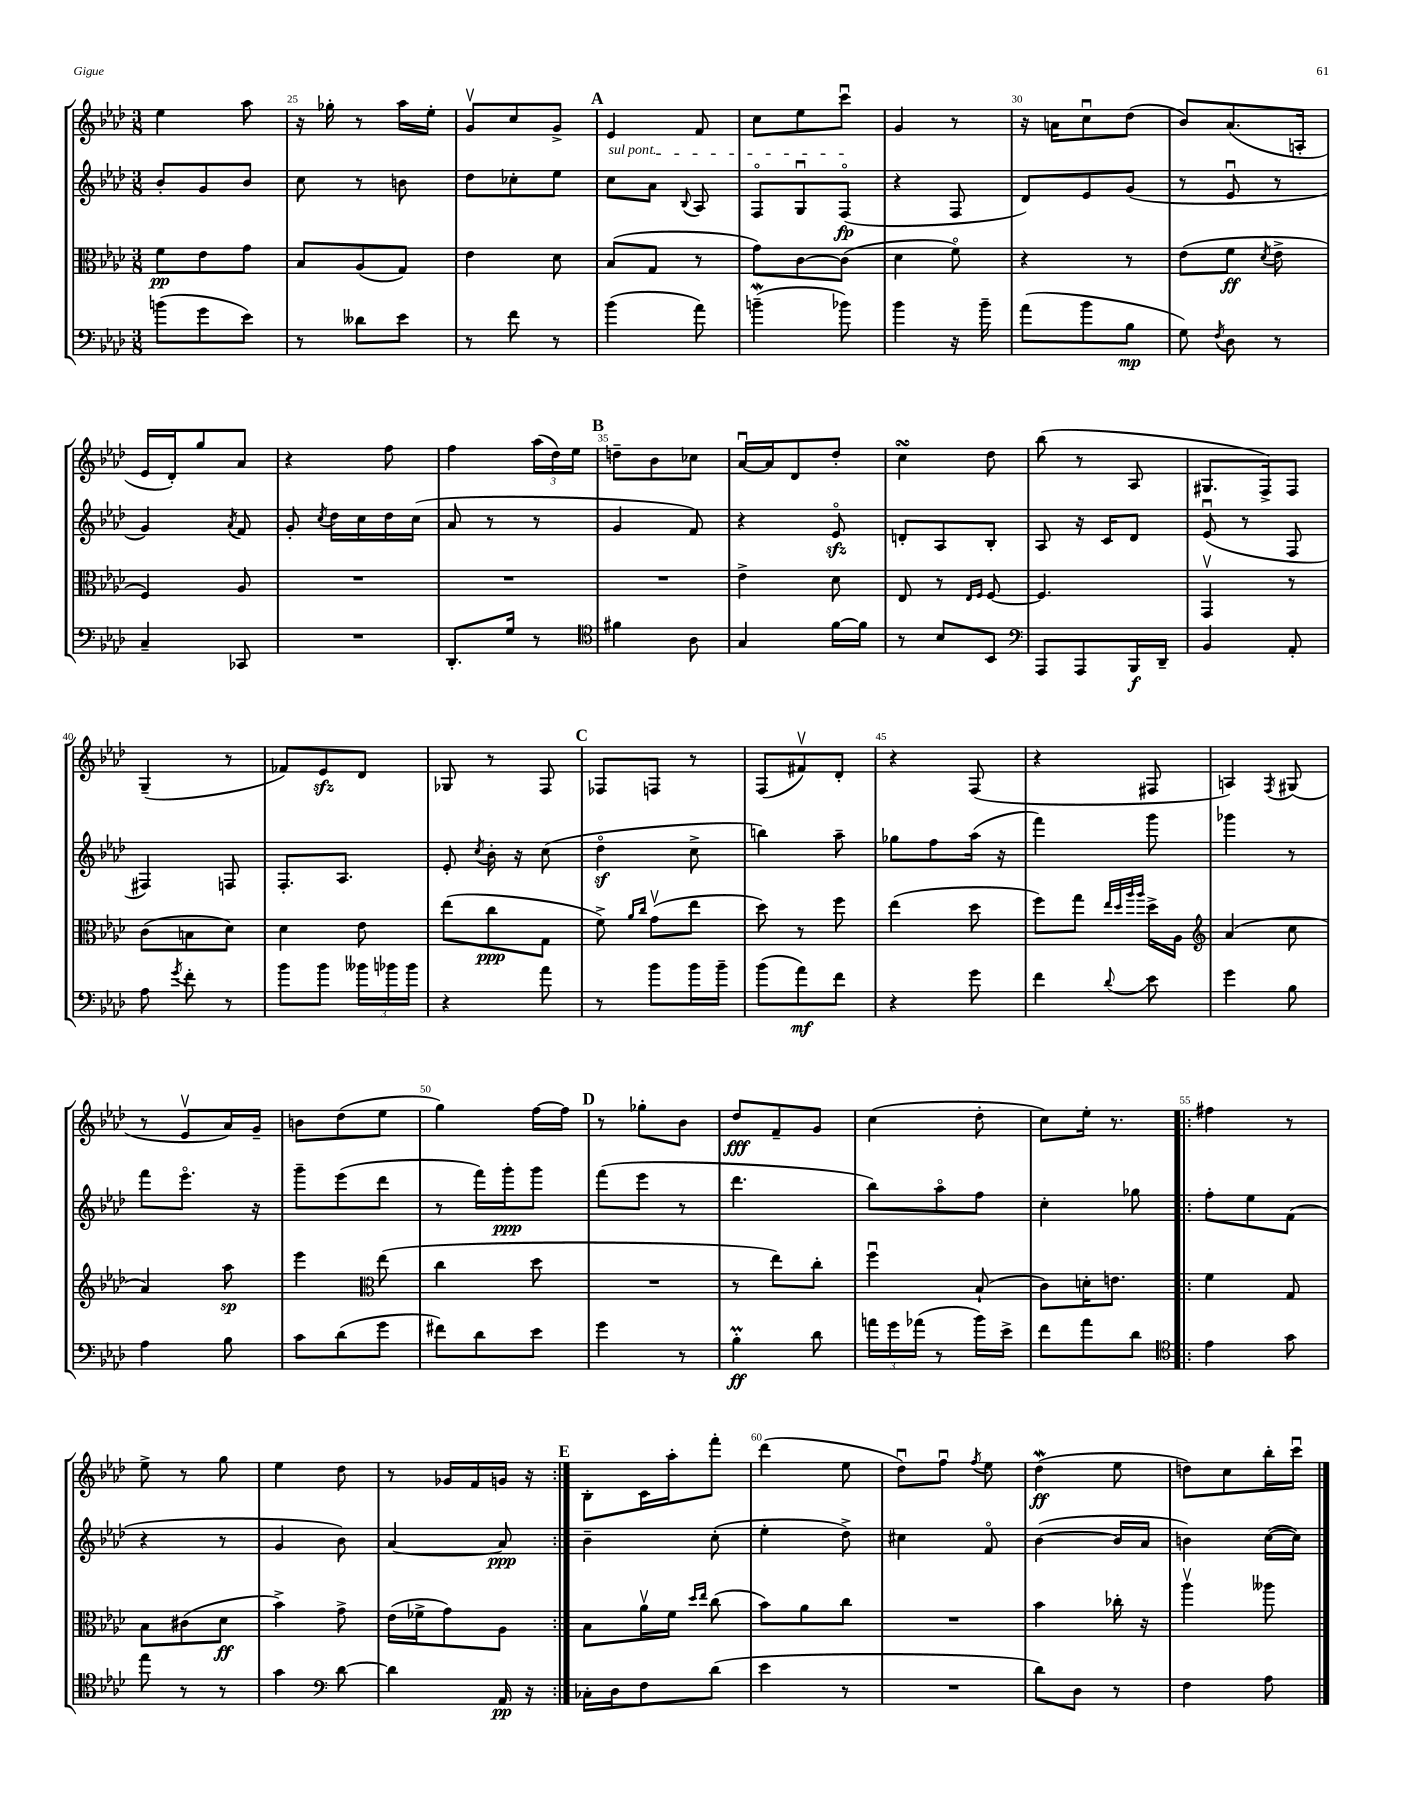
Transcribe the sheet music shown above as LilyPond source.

<<
\new StaffGroup <<
\new Staff = "s0" {
    \clef treble \key aes \major \numericTimeSignature \time 3/8
    \autoBeamOff ees''4 aes''8 |
    r16 ges''16-. r8 aes''16[ ees''16]-. |
    g'8[\upbow c''8 g'8]-> |
    \mark \markup { \bold "A" } ees'4 f'8 |
    c''8[ ees''8 c'''8]\downbow |
    g'4 r8 |
    r16 a'16[ c''8\downbow des''8]( |
    bes'8[) aes'8.( a16]-. |
    ees'16[ des'16-.) g''8 aes'8] |
    r4 f''8 |
    f''4 \tuplet 3/2 { aes''16[( des''16) ees''16] } |
    \mark \markup { \bold "B" } d''8[-- bes'8 ces''8] |
    aes'16[~\downbow aes'16 des'8 des''8]-. |
    c''4\turn des''8 |
    bes''8( r8 aes8 |
    gis8.[ f16->) f8] |
    g4--( r8 |
    fes'8[) ees'8\sfz des'8] |
    ges8 r8 f8 |
    \mark \markup { \bold "C" } fes8[ f8] r8 |
    f8[( fis'8\upbow) des'8]-. |
    r4 f8( |
    r4 fis8 |
    a4) \acciaccatura { f8 } gis8( |
    r8 ees'8[\upbow aes'16) g'16]-- |
    b'8[ des''8( ees''8] |
    g''4) f''16[~ f''16] |
    \mark \markup { \bold "D" } r8 ges''8[-. bes'8] |
    des''8[\fff f'8-- g'8] |
    c''4( des''8-. |
    c''8[) ees''16]-. r8. |
    \repeat volta 2 { fis''4 r8 |
    ees''8-> r8 g''8 |
    ees''4 des''8 |
    r8 ges'16[ f'16 g'16] r16 | }
    \mark \markup { \bold "E" } bes8[-. c'16 aes''16-. f'''8]-. |
    des'''4( ees''8 |
    des''8[\downbow) f''8]\downbow \acciaccatura { f''8 } ees''8 |
    des''4\mordent\ff( ees''8 |
    d''8[) c''8 bes''16-. c'''16]\downbow \bar "|." |
}
\new Staff = "s1" {
    \clef treble \key aes \major \numericTimeSignature \time 3/8
    \autoBeamOff bes'8[-. g'8 bes'8] |
    c''8 r8 b'8 |
    des''8[ ces''8-. ees''8] |
    \mark \markup { \bold "A" } \once \override TextSpanner.bound-details.left.text = \markup { \italic "sul pont." } c''8[\startTextSpan aes'8] \appoggiatura { bes8 } aes8 |
    f8[\flageolet g8\downbow f8]\flageolet\fp\stopTextSpan( |
    r4 f8 |
    des'8[) ees'8 g'8]( |
    r8 ees'8\downbow r8 |
    g'4) \acciaccatura { aes'8 } f'8 |
    g'8-. \acciaccatura { c''8 } des''16[ c''16 des''16 c''16]( |
    aes'8 r8 r8 |
    \mark \markup { \bold "B" } g'4 f'8) |
    r4 ees'8\flageolet\sfz |
    d'8[-. aes8 bes8]-. |
    aes8 r16 c'16[ des'8] |
    ees'8\downbow( r8 f8 |
    fis4) f8 |
    f8.[-. aes8.] |
    ees'8-. \acciaccatura { c''8 } bes'16-. r16 c''8( |
    \mark \markup { \bold "C" } des''4\flageolet\sf c''8-> |
    b''4) aes''8-- |
    ges''8[ f''8 aes''16]( r16 |
    f'''4) g'''8 |
    ges'''4 r8 |
    f'''8[ ees'''8.]\flageolet r16 |
    g'''8[-- ees'''8( des'''8] |
    r8 f'''16[) g'''16-.\ppp g'''8] |
    \mark \markup { \bold "D" } f'''8[( ees'''8] r8 |
    des'''4. |
    bes''8[) aes''8\flageolet f''8] |
    c''4-. ges''8 |
    \repeat volta 2 { f''8[-. ees''8 f'8]( |
    r4 r8 |
    g'4 bes'8) |
    aes'4~ aes'8\ppp | }
    \mark \markup { \bold "E" } bes'4-- c''8-.( |
    ees''4-. des''8->) |
    cis''4 f'8\flageolet |
    bes'4~( bes'16[ aes'16] |
    b'4) c''16[~( c''16]) \bar "|." |
}
\new Staff = "s2" {
    \clef alto \key aes \major \numericTimeSignature \time 3/8
    \autoBeamOff f'8[\pp ees'8 g'8] |
    bes8[ aes8( g8]) |
    ees'4 des'8 |
    \mark \markup { \bold "A" } bes8[( g8] r8 |
    g'8[) c'8~ c'8]( |
    des'4 f'8\flageolet) |
    r4 r8 |
    ees'8[( f'8]\ff \acciaccatura { des'8 } ees'8-> |
    f4) aes8 |
    R4. |
    R4. |
    \mark \markup { \bold "B" } R4. |
    ees'4-> des'8 |
    ees8 r8 \grace { ees16[ f16] } f8~ |
    f4. |
    g,4\upbow r8 |
    c'8[( b8 des'8]) |
    des'4 ees'8 |
    ees''8[( c''8\ppp g8] |
    \mark \markup { \bold "C" } f'8->) \grace { aes'16[ c''16] } g'8[\upbow( ees''8] |
    des''8) r8 f''8 |
    ees''4( des''8 |
    f''8[) g''8] \grace { ees''32[ des''32 aes''32 aes''32] } des''16[-> aes16] |
    \clef treble aes'4( c''8 |
    aes'4) aes''8\sp |
    ees'''4 \clef alto ees''8( |
    c''4 des''8 |
    \mark \markup { \bold "D" } R4. |
    r8 ees''8[) c''8]-. |
    f''4\downbow bes8-!( |
    c'8[) d'16-. e'8.] |
    \repeat volta 2 { f'4 g8 |
    bes8[ cis'8( des'8]\ff |
    bes'4->) g'8-> |
    ees'16[( fes'16-> g'8) aes8] | }
    \mark \markup { \bold "E" } bes8[ aes'16\upbow f'16] \grace { des''16[ ees''16] } c''8( |
    bes'8[) aes'8 c''8] |
    R4. |
    bes'4 ces''16-. r16 |
    aes''4\upbow aeses''8 \bar "|." |
}
\new Staff = "s3" {
    \clef bass \key aes \major \numericTimeSignature \time 3/8
    \autoBeamOff b'8[( g'8 ees'8]) |
    r8 deses'8[ ees'8] |
    r8 f'8 r8 |
    \mark \markup { \bold "A" } bes'4( aes'8) |
    b'4--\mordent( bes'8) |
    bes'4 r16 bes'16-- |
    aes'8[( bes'8 bes8]\mp |
    g8) \acciaccatura { f8 } des8 r8 |
    c4-- ces,8 |
    R4. |
    des,8.[-. g16] r8 |
    \mark \markup { \bold "B" } \clef tenor fis'4 aes8 |
    g4 f'16[~ f'16] |
    r8 bes8[ bes,8] |
    \clef bass aes,,8[ aes,,8 bes,,16\f des,16]-- |
    bes,4 aes,8-. |
    aes8 \acciaccatura { g'8 } f'8-. r8 |
    bes'8[ bes'8] \tuplet 3/2 { beses'16[ bes'16 bes'16] } |
    r4 aes'8 |
    \mark \markup { \bold "C" } r8 bes'8[ bes'16 bes'16]-- |
    bes'8[( aes'8\mf) f'8] |
    r4 g'8 |
    f'4 \appoggiatura { des'8 } ees'8 |
    g'4 bes8 |
    aes4 bes8 |
    c'8[ des'8( g'8] |
    fis'8[) des'8 ees'8] |
    \mark \markup { \bold "D" } g'4 r8 |
    bes4-.\prall\ff des'8 |
    \tuplet 3/2 { a'16[ g'16 aes'16]( } r8 bes'16[) ees'16]-> |
    f'8[ aes'8 des'8] |
    \repeat volta 2 { \clef tenor ees'4 g'8 |
    ees''8 r8 r8 |
    g'4 \clef bass des'8~ |
    des'4 aes,16\pp r16 | }
    \mark \markup { \bold "E" } ces16[-. des16 f8 des'8]( |
    ees'4 r8 |
    R4. |
    des'8[) des8] r8 |
    f4 aes8 \bar "|." |
}
>>
>>
\layout { \context { \Score currentBarNumber = #24 \override BarNumber.break-visibility = ##(#f #t #t) barNumberVisibility = #(every-nth-bar-number-visible 5) } }
